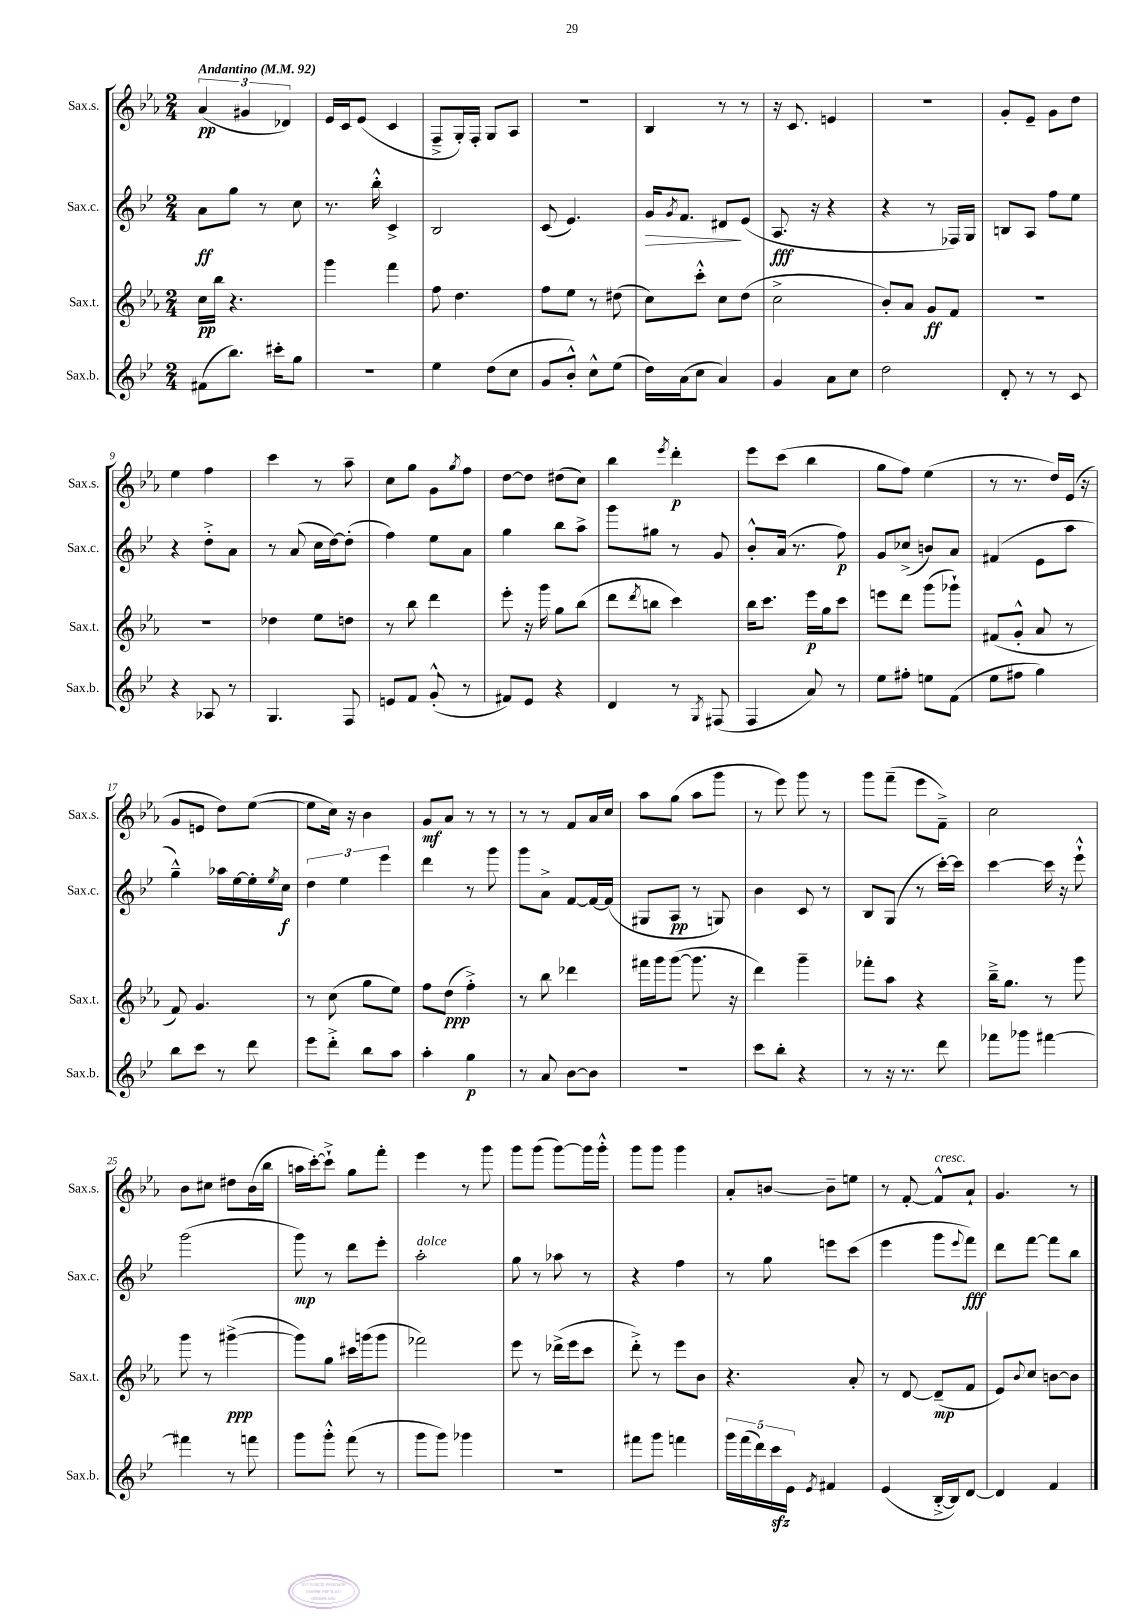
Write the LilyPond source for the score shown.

<<
\new StaffGroup <<
\new Staff = "s0" \with { instrumentName = "Sax.s." shortInstrumentName = "Sax.s." } {
    \clef treble \key ees \major \numericTimeSignature \time 2/4 \tempo "Andantino" 4 = 92
    \tuplet 3/2 { aes'4\pp( gis'4 des'4) } |
    ees'16 c'16 ees'8( c'4 |
    f8---> g16-.) f16-. g8 aes8 |
    r2 |
    bes4 r8 r8 |
    r16 c'8. e'4 |
    r2 |
    g'8-. ees'8-- g'8 d''8 |
    ees''4 f''4 |
    c'''4 r8 aes''8-- |
    c''8 g''8 g'8 \acciaccatura { g''8 } f''8 |
    d''8~ d''8 dis''8( c''8) |
    bes''4 \acciaccatura { ees'''8 } d'''4-.\p |
    ees'''8 c'''8( bes''4 |
    g''8 f''8) ees''4( |
    r8 r8. d''16) ees'16( r16 |
    g'8 e'8 d''8) ees''8~( |
    ees''8 c''16) r16 bes'4 |
    g'8\mf aes'8 r8 r8 |
    r8 r8 f'8 aes'16 c''16 |
    aes''8 g''8( aes''8 g'''8 |
    r8 ees'''8) g'''8 r8 |
    g'''8 f'''8--( ees'''8 f'8--->) |
    c''2 |
    bes'8 cis''8 dis''8 bes'16( bes''16 |
    a''16 c'''16~-.) c'''8-!-> g''8 f'''8-. |
    ees'''4 r8 g'''8 |
    g'''8 g'''8( g'''8~) g'''16 g'''16-.-^ |
    g'''8 g'''8 g'''4 |
    aes'8-. b'8~ b'8-- e''8 |
    r8 f'8~-. f'8-^^\markup { \italic "cresc." } aes'8-! |
    g'4. r8 \bar "|." |
}
\new Staff = "s1" \with { instrumentName = "Sax.c." shortInstrumentName = "Sax.c." } {
    \clef treble \key bes \major \numericTimeSignature \time 2/4
    a'8\ff g''8 r8 c''8 |
    r8. bes''16-.-^ c'4-> |
    bes2 |
    c'8( ees'4.) |
    g'16\> \acciaccatura { g'8 } f'8. dis'8\! ees'8( |
    a8.\fff r16 r4 |
    r4 r8 fes16) g16 |
    b8 a8 f''8 ees''8 |
    r4 d''8-.-> a'8 |
    r8 a'8( c''16 d''16~) d''8-.( |
    f''4) ees''8 a'8 |
    g''4 bes''8 a''8-> |
    g'''8 gis''8 r8 g'8 |
    bes'8-.-^ a'16( r8. f''8\p) |
    g'8 ces''8->( b'8) a'8 |
    fis'4( ees'8 a''8 |
    g''4---^) aes''16 ees''16~ ees''16-. \acciaccatura { ees''8 } c''16\f |
    \tuplet 3/2 { d''4 ees''4 ees'''4 } |
    d'''4 r8 g'''8 |
    g'''8 a'8-> f'8~ f'16~ f'16( |
    gis8 a8\pp r8 g8) |
    bes'4 c'8 r8 |
    bes8 g8( r8 c'''16~-.) c'''16 |
    c'''4~ c'''16 r16 ees'''8-!-^ |
    g'''2( |
    g'''8\mp) r8 d'''8 ees'''8-. |
    a''2-.^\markup { \italic "dolce" } |
    g''8 r8 aes''8 r8 |
    r4 f''4 |
    r8 g''8 e'''8 c'''8( |
    ees'''4 g'''8 \appoggiatura { ees'''8 } f'''8\fff) |
    d'''8 f'''8~ f'''8 bes''8 \bar "|." |
}
\new Staff = "s2" \with { instrumentName = "Sax.t." shortInstrumentName = "Sax.t." } {
    \clef treble \key ees \major \numericTimeSignature \time 2/4
    c''16\pp bes''16 r4. |
    g'''4 f'''4 |
    f''8 d''4. |
    f''8 ees''8 r8 dis''8( |
    c''8) c'''8-.-^ c''8 d''8( |
    c''2-> |
    bes'8-.) aes'8 g'8\ff f'8 |
    R2 |
    R2 |
    des''4 ees''8 d''8 |
    r8 bes''8 d'''4 |
    ees'''8-. r16 g'''16 g''8 bes''8( |
    d'''8 \acciaccatura { d'''8 } b''8 c'''4) |
    bes''16 c'''8. ees'''16\p g''16 c'''8 |
    e'''8 d'''8 g'''8( ges'''8-!) |
    fis'8( g'8-.-^ aes'8 r8 |
    f'8) g'4. |
    r8 c''8( g''8 ees''8) |
    f''8 d''8\ppp( f''4-.->) |
    r8 bes''8 des'''4 |
    fis'''16 g'''16 g'''8~( g'''8. r16 |
    d'''4) g'''4-- |
    fes'''8-. aes''8 r4 |
    bes''16---> g''8. r8 g'''8 |
    g'''8 r8 gis'''4~->\ppp( |
    gis'''8) g''8 cis'''16 g'''16( g'''8 |
    fes'''2) |
    ees'''8 r8 des'''16->( ees'''16 c'''8 |
    d'''8-.->) r8 ees'''8 bes'8 |
    r4. aes'8-. |
    r8 d'8~ d'8--\mp( f'8 |
    ees'8) \appoggiatura { bes'8 } c''8 b'8~ b'8 \bar "|." |
}
\new Staff = "s3" \with { instrumentName = "Sax.b." shortInstrumentName = "Sax.b." } {
    \clef treble \key bes \major \numericTimeSignature \time 2/4
    fis'8( bes''8.) cis'''16-. g''8 |
    r2 |
    ees''4 d''8( c''8 |
    g'8 bes'8-.-^) c''8-^ ees''8( |
    d''16) a'16( c''8 a'4) |
    g'4 a'8 c''8 |
    d''2 |
    d'8-. r8 r8 c'8 |
    r4 aes8 r8 |
    g4. f8 |
    e'8 f'8 g'8-.-^( r8 |
    fis'8) ees'8 r4 |
    d'4 r8 \acciaccatura { g8 } fis8( |
    f4 a'8) r8 |
    ees''8 fis''8-. e''8 f'8( |
    ees''8 fis''8 g''4) |
    bes''8 c'''8 r8 d'''8 |
    ees'''8 d'''8-.-> bes''8 a''8 |
    a''4-. g''4\p |
    r8 a'8 bes'8~ bes'8 |
    R2 |
    c'''8 bes''8-. r4 |
    r8 r16 r8. d'''8 |
    fes'''8 ges'''8 fis'''4~ |
    fis'''4 r8 f'''8 |
    g'''8 g'''8-.-^ f'''8( r8 |
    g'''8 g'''8) ges'''4 |
    R2 |
    fis'''8 g'''8 f'''4 |
    \tuplet 5/4 { g'''16 f'''16( d'''16) c'''16\sfz ees'16 } \acciaccatura { ees'8 } fis'4 |
    ees'4( bes16~-.-> bes16) d'8~ |
    d'4 f'4 \bar "|." |
}
>>
>>
